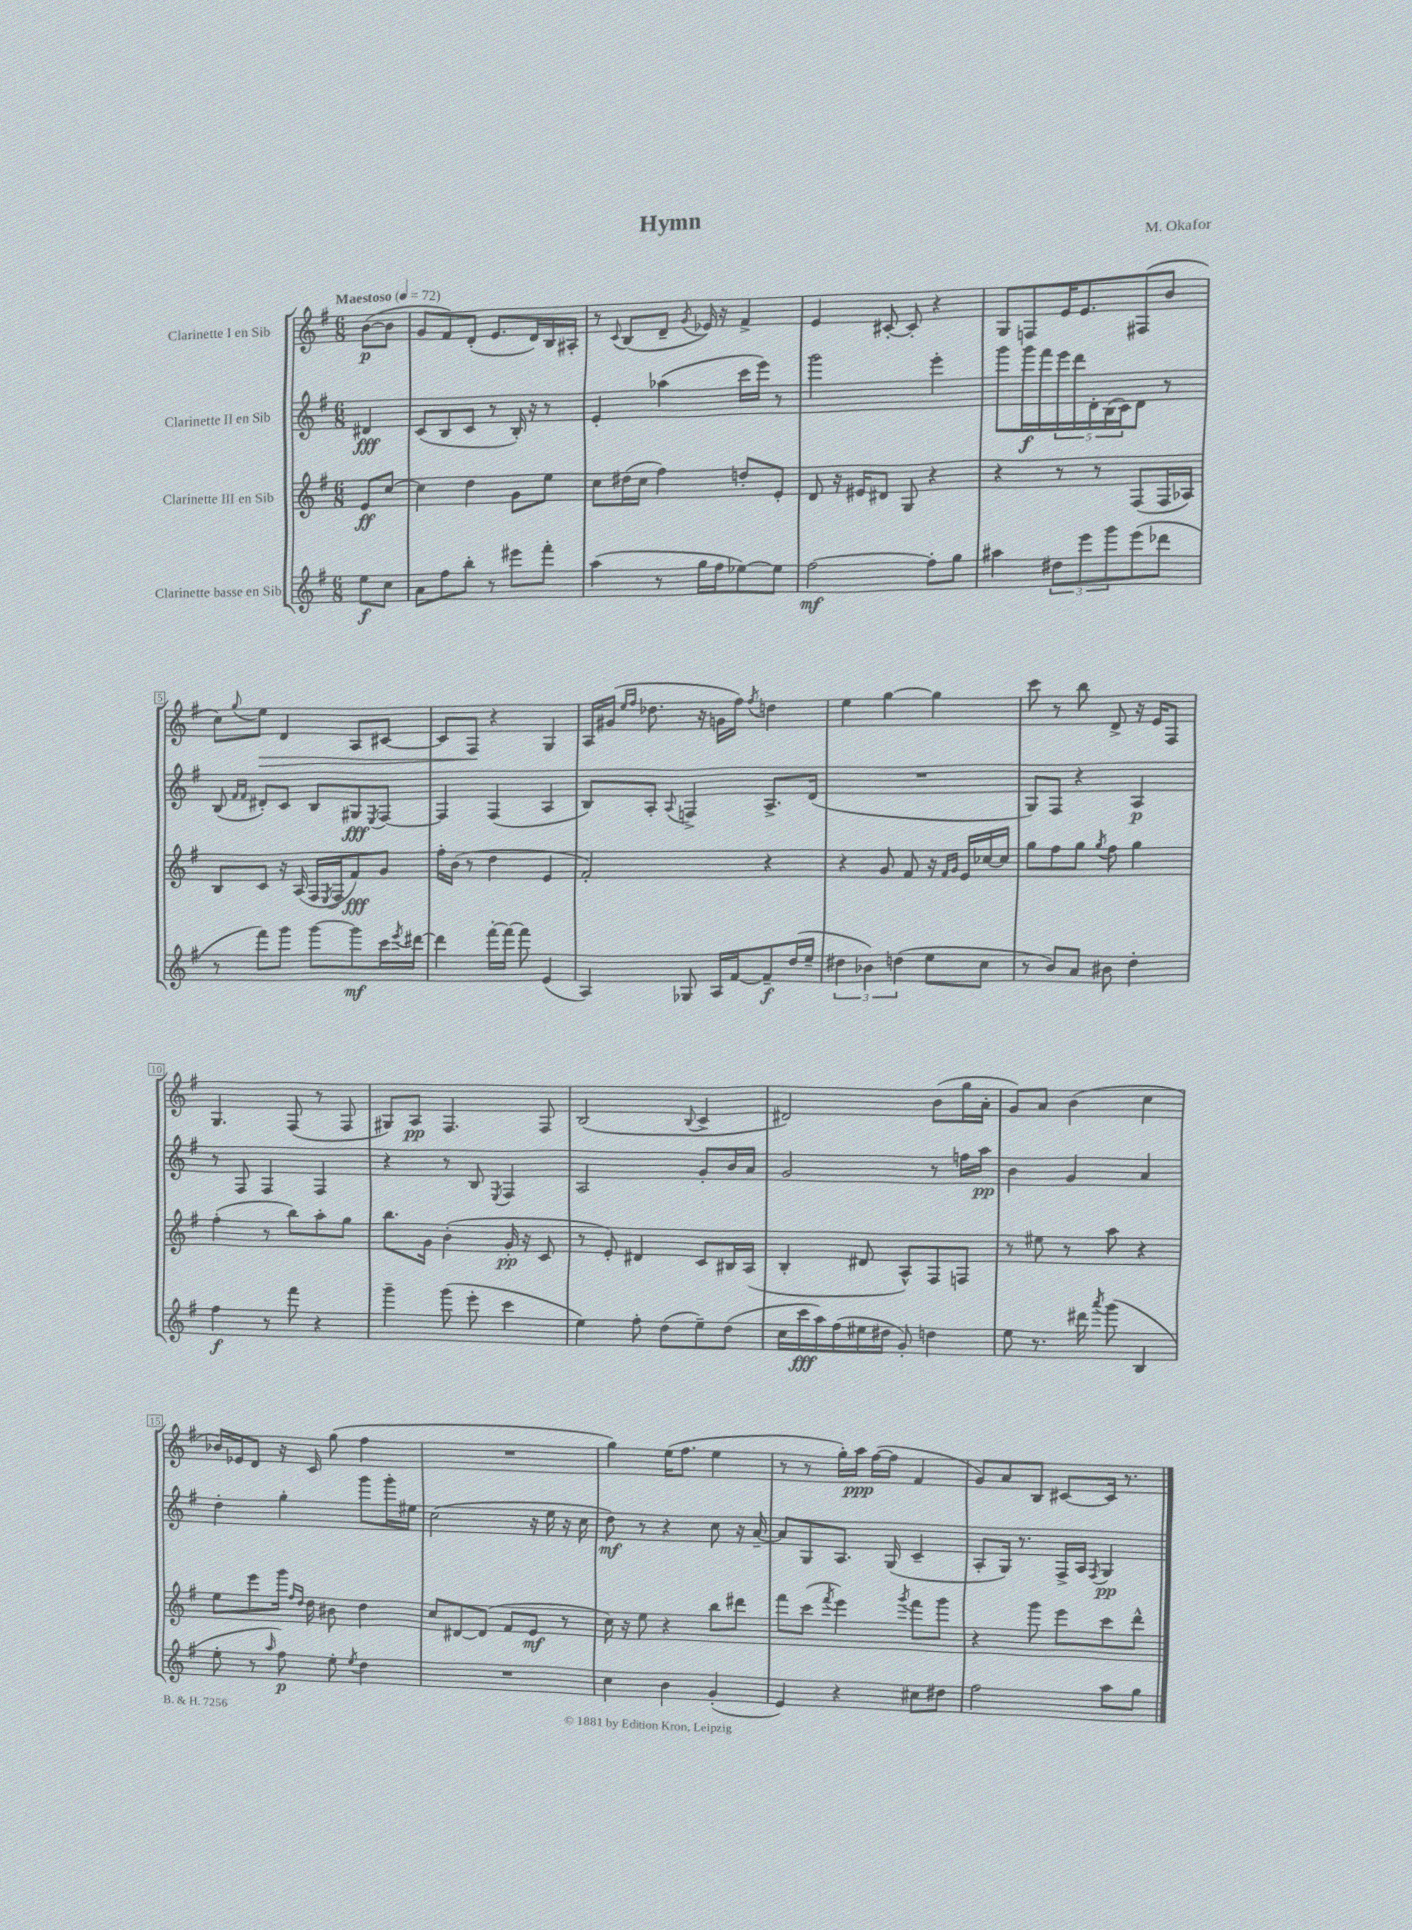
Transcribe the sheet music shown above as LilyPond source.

\header { title = "Hymn" composer = "M. Okafor" }
<<
\new StaffGroup <<
\new Staff = "s0" \with { instrumentName = "Clarinette I en Sib" } {
    \clef treble \key g \major \numericTimeSignature \time 6/8 \partial 4 \tempo "Maestoso" 4 = 72
    b'8~\p( b'8 |
    g'8 fis'8) d'8-.( e'8. d'16) b16 ais16-. |
    r8 \appoggiatura { c'8 } b8( d'8-- \acciaccatura { g'8 } ees'16) r16 fis'4-> |
    e'4 cis'8~-. cis'8-. r4 |
    g8 f8 e'16 e'8. fis8( b'8 |
    c''8) \appoggiatura { g''8 } e''8\> d'4 a8 cis'8~ |
    cis'8 fis8\! r4 g4 |
    a16 gis'16( \grace { e''16 fis''16 } des''8. r16 g'16 fis''16) \acciaccatura { fis''8 } d''4 |
    e''4 g''4~ g''4 |
    c'''8 r8 b''8 d'8-> r16 e'16 fis8 |
    g4. fis8( r8 fis8 |
    gis8) a8\pp fis4. fis8 |
    b2( \appoggiatura { b8 } c'4-> |
    dis'2) b'8( g''16 a'16-. |
    g'8) a'8 b'4( c''4 |
    bes'16) ees'16 d'8 r16 c'16 g''8( fis''4 |
    R2. |
    g''4) e''16( fis''8. e''4 |
    r8 r8 g''16-.) a''16\ppp fis''16~( fis''16 fis'4 |
    g'8) a'8 b8 cis'8~ cis'16 r8. \bar "|." |
}
\new Staff = "s1" \with { instrumentName = "Clarinette II en Sib" } {
    \clef treble \key g \major \numericTimeSignature \time 6/8 \partial 4
    dis'4\fff |
    c'8( b8 c'8 r8 b16-.) r16 r8 |
    e'4-. aes''4( c'''16 e'''16) r8 |
    g'''2 e'''4-. |
    g'''8 g'''16\f fis'''16 \tuplet 5/4 { e'''16 d'''16 d'16-. b16( c'16) } d'8 r8 |
    b8( \grace { fis'16 fis'16 } dis'8-.) c'8 b8 gis8\fff \acciaccatura { e8 } fis8~ |
    fis4 fis4( a4 |
    b8) a8-. \appoggiatura { a8 } f4-> a8.-> d'16( |
    R2. |
    g8) fis8 r4 a4\p |
    r8 fis8 fis4 fis4 |
    r4 r8 b8 \acciaccatura { e8 } fis4 |
    a2 g'8-. b'16 a'16 |
    g'2 r8 f''16 a''16\pp |
    b'4 g'4 a'4 |
    d''4-. g''4-. g'''8 g'''16-. eis''16 |
    c''2( r16 e''16 r16 c''16 |
    d''8\mf) r8 r4 c''8 r16 a'16~-- |
    a'8 g8 a8. g16( c'4-- |
    a8-. g16) r8. fis16-> a16 \acciaccatura { fis8 } g4\pp \bar "|." |
}
\new Staff = "s2" \with { instrumentName = "Clarinette III en Sib" } {
    \clef treble \key g \major \numericTimeSignature \time 6/8 \partial 4
    e'8\ff c''8~ |
    c''4 d''4 g'8 e''8 |
    c''8 dis''16( c''16 fis''4) d''8-. e'8-. |
    d'8 r16 eis'16 dis'8 g8 r4 |
    r4 r8 r8 fis8( fis16 aes16) |
    b8 c'8 r16 a16( fis16 \acciaccatura { e8 } fis16 fis'8\fff) g'8 |
    fis''16-. b'16( r8 d''4 e'4 |
    fis'2-.) r4 |
    r4 g'8 fis'8 r16 \grace { fis'16 g'16 } e'16 ces''16~ ces''16 |
    g''8 fis''8 g''8 \acciaccatura { g''8 } fis''8 g''4 |
    fis''4-.( r8 b''8) a''8-. g''8 |
    b''8. g'16 b'4-.( g'16-.\pp r16 c'8 |
    r8 e'8-.) dis'4 c'8 bis16 a16( |
    b4-. dis'8 a8-^) fis8 f8 |
    r8 eis''8 r8 a''8 r4 |
    e''8 e'''8 g'''16 \grace { fis''16 d''16 } d''16 bis'8 d''4 |
    c''8 dis'8~ dis'8( fis'8 e'8\mf r8 |
    c''16) r16 e''8 r4 b''8 dis'''8 |
    fis'''8 c'''8( \acciaccatura { fis'''8 } e'''4) \acciaccatura { g'''8 } fis'''8 g'''8 |
    r4 g'''8 e'''8 c'''8 d'''8-^ \bar "|." |
}
\new Staff = "s3" \with { instrumentName = "Clarinette basse en Sib" } {
    \clef treble \key g \major \numericTimeSignature \time 6/8 \partial 4
    e''8\f c''8 |
    a'8 fis''8 b''8-. r8 eis'''8 fis'''8-. |
    a''4( r8 g''16 fis''16 ees''8~) ees''8 |
    fis''2~\mf fis''8-. g''8 |
    ais''4 \tuplet 3/2 { dis''8 e'''8 g'''8 } e'''8( des'''8 |
    r8 fis'''8) g'''8 g'''8~ g'''8\mf c'''16 \acciaccatura { e'''8 } dis'''16~ |
    dis'''4 fis'''16~-. fis'''16~ fis'''8 e'4( |
    a4) ges8 a16 fis'16~ fis'8--\f d''16( e''16-- |
    \tuplet 3/2 { dis''4 bes'4) d''4( } e''8 c''8 |
    r8 b'8) a'8 bis'8 d''4-. |
    fis''4\f r8 fis'''8 r4 |
    g'''4-- g'''8( e'''8-. c'''4 |
    e''4) fis''8-. d''8( e''8--) d''8( |
    c''16 c'''16\fff a''16) fis''16( eis''16 dis''16 g'8-.) d''4 |
    e''8 r8. dis'''16 \acciaccatura { a'''8 } g'''8( b4 |
    e''8-. r8 \grace { a''16 } fis''8\p) e''8-. \acciaccatura { e''8 } d''4 |
    R2. |
    c''4 b'4 g'4-.( |
    e'4) r4 cis''8 dis''8 |
    fis''2 a''8 g''8 \bar "|." |
}
>>
>>
\layout { \context { \Score \override BarNumber.stencil = #(make-stencil-boxer 0.1 0.3 ly:text-interface::print) } }
